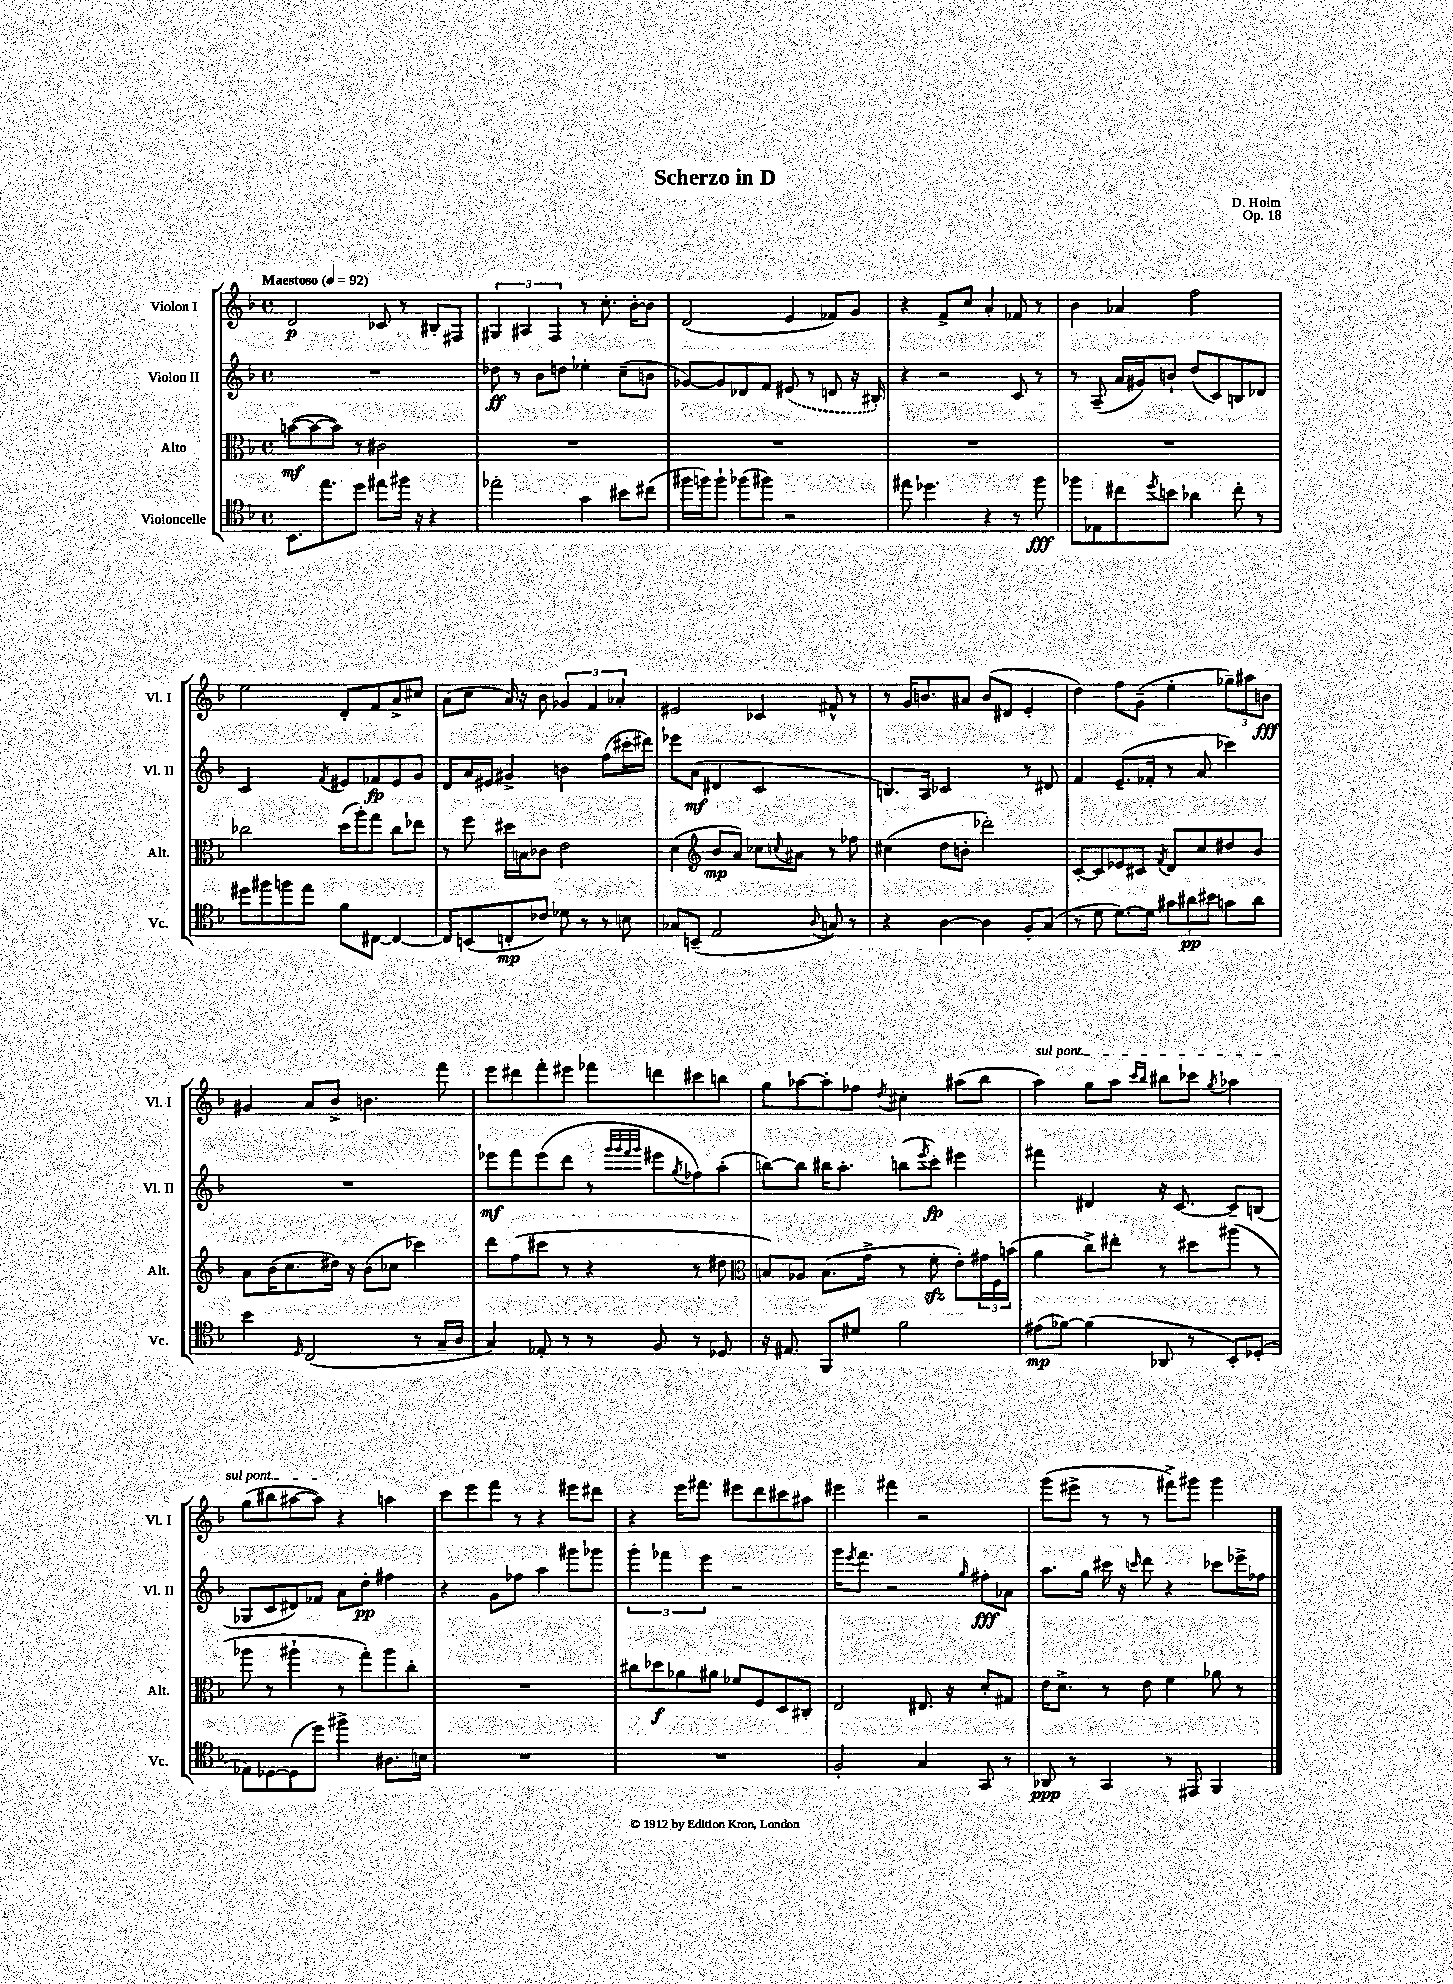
\header { title = "Scherzo in D" composer = "D. Holm" opus = "Op. 18" }
<<
\new StaffGroup <<
\new Staff = "s0" \with { instrumentName = "Violon I" shortInstrumentName = "Vl. I" } {
    \clef treble \key f \major \defaultTimeSignature \time 4/4 \tempo "Maestoso" 4 = 92
    d'2\p ces'8 r8 bis8-. fis8 |
    \tuplet 3/2 { gis4 ais4 f4 } r8 c''8.-. bes'16~-. bes'8 |
    d'2( e'4 fes'8) g'8 |
    r4 f'8-> c''8 a'4-. fes'8 r8 |
    bes'4 aes'4 f''2 |
    e''2 d'8-. f'8 a'8-> cis''8 |
    a'8( c''8 a'16) r16 bes'8 \tuplet 3/2 { ges'4 f'4 aes'4-. } |
    eis'2 ces'4 fis'8-^ r8 |
    r8 g'16 b'8. ais'8 b'8( dis'8 e'4-. |
    d''4) f''8 g'8--( e''4-. \tuplet 3/2 { ges''8--) ais''8 b'8\fff } |
    gis'4 a'8 bes'8-> b'4. f'''8 |
    e'''8 dis'''8 f'''8-. eis'''8 fes'''8 d'''8 cis'''8 b''8 |
    g''8 aes''8~ aes''8-. fes''8 \acciaccatura { d''8 } cis''4-. ais''8( bes''8 |
    \once \override TextSpanner.bound-details.left.text = \markup { \italic "sul pont." } a''4\startTextSpan) g''8 a''8 \grace { c'''16 bes''16 } bis''8 ces'''8 \acciaccatura { g''8 } aes''4 |
    g''8( bis''8 ais''8~ ais''8\stopTextSpan) r4 a''4 |
    c'''8 e'''8 f'''8 r8 r4 eis'''8 dis'''8 |
    r4 e'''16 fis'''8. eis'''8 d'''8 cis'''8 ais''8 |
    eis'''4 fis'''4 r2 |
    g'''8( eis'''8-> r8 r8 fis'''8->) gis'''8 gis'''4 \bar "|." |
}
\new Staff = "s1" \with { instrumentName = "Violon II" shortInstrumentName = "Vl. II" } {
    \clef treble \key f \major \defaultTimeSignature \time 4/4
    R1 |
    des''8\ff r8 bes'8 d''8 ees''4-. c''8--( b'8 |
    ges'8~) ges'8 des'8 f'8 \once \slurDashed eis'8( r8 d'8 r16 bis16-.) |
    r4 r2 c'8 r8 |
    r8 a8--( a'16 gis'16) b'8-! d''8( c'8) b8 des'8 |
    c'2 \acciaccatura { f'8 } eis'8 fes'8\fp eis'8 g'8 |
    d'8 a'16 eis'16 gis'4-> b'4 f''8( cis'''16-. dis'''16) |
    ees'''8 a'8\mf( dis'4 c'2 |
    b8.) a16 ces'2 r8 dis'8 |
    f'4 e'8.--( fes'16-. r8 a'8 ces'''4) |
    R1 |
    ees'''8\mf f'''8 ees'''8( d'''8 r8 \grace { g'''32 g'''32 f'''32 g'''32 } eis'''8 \acciaccatura { g''8 } fes''8) a''8-.( |
    b''8~) b''8 bis''16 a''8.-. b''8( \acciaccatura { e'''8 } c'''8-.\fp) eis'''4 |
    fis'''4 dis'4 r16 c'8.~ c'8-- b8( |
    ges8 c'8 dis'8) fes'8 a'8 d''8-.\pp fis''4 |
    r4 g'8 fes''8 a''4 gis'''8 ges'''8 |
    \tuplet 3/2 { g'''4-. fes'''4 e'''4 } r2 |
    g'''16 \acciaccatura { e'''8 } f'''8. r2 \grace { g''16 } fis''8-.\fff aes'8 |
    a''8. g''16 cis'''16 r16 \grace { c'''16 } d'''8 r4 ces'''8 ees'''16-> fes''16 \bar "|." |
}
\new Staff = "s2" \with { instrumentName = "Alto" shortInstrumentName = "Alt." } {
    \clef alto \key f \major \defaultTimeSignature \time 4/4
    b'8~\mf( b'8~ b'8) r8 cis'2 |
    R1 |
    R1 |
    R1 |
    R1 |
    ces''2 d''16( a''16-.) g''8 ces''8 ees''8 |
    r8 f''8 dis''16 b16 ces'8 e'2 |
    d'4( \clef treble bes'8\mp a'8) ces''8 \appoggiatura { c''8 } ais'8 r8 fes''8 |
    cis''4( d''8 b'8-. des'''2-.) |
    c'8~-. c'8 ees'8 cis'8 \acciaccatura { f'8 } d'8 c''8 dis''8 bes'8 |
    a'8 bes'16( c''8. dis''16) r16 bes'8( ces''8 ces'''4) |
    d'''8 f''8( cis'''8 r8 r4 r8 dis''8 |
    \clef alto b8) aes8 b8.( g'16-> r8 f'8-.\sfz e'8-.) \tuplet 3/2 { gis'16 f16 b'16( } |
    a'4 c''8->) eis''8-. r8 dis''8 ais''8( r8 |
    aes''8 r8 ais''4-! r8 g''8-.) ais''8 c''8-. |
    R1 |
    cis''8 des''8\f aes'8 ais'8 fes'8 f8 d8 cis8-. |
    e2 eis8. r16 d'8-. gis8 |
    e'16 d'8.-> r8 e'8 f'4 aes'8 r8 \bar "|." |
}
\new Staff = "s3" \with { instrumentName = "Violoncelle" shortInstrumentName = "Vc." } {
    \clef tenor \key f \major \defaultTimeSignature \time 4/4
    bes,8. e''8. d''8 eis''8 fis''16 r16 r4 |
    ees''2-. g'4 bis'8 cis''8( |
    fis''16 f''16) f''8-! fes''8( fis''8) r2 |
    eis''8 des''4. r4 r8 f''8\fff |
    fes''8 ees8 cis''8 \acciaccatura { d''8 } b'8 aes'4 cis''8-. r8 |
    dis''8 fis''8 f''8 e''8 f'8 cis8~ cis4~ |
    cis8 b,8( c8-.\mp ces'8) des'8 r8 r8 b8 |
    ges8 b,8--( e2 \appoggiatura { a8 } g8) r8 |
    r4 a4~ a4 f8-. g8( |
    r8 d'8 d'8.~) d'16 \tuplet 3/2 { gis'8 ais'8\pp bis'8 } g'8 ais'8 |
    bes'4 \grace { d16 } c2( r8 g16-- a16 |
    g4) ees8-. r8 r8 f8 r8 des8 |
    r16 eis8. f,8 dis'8 f'2 |
    eis'8\mp( fes'8~) fes'4( aes,8 r8 bes,8-.) des8-.( |
    ees8) des8~ des8( d''8) fis''4-> ais8. b16 |
    R1 |
    R1 |
    f2-. g4 g,8 r8 |
    aes,8\ppp r8 g,4 r8 eis,8 f,4 \bar "|." |
}
>>
>>
\layout { \context { \Score \remove "Bar_number_engraver" } }
